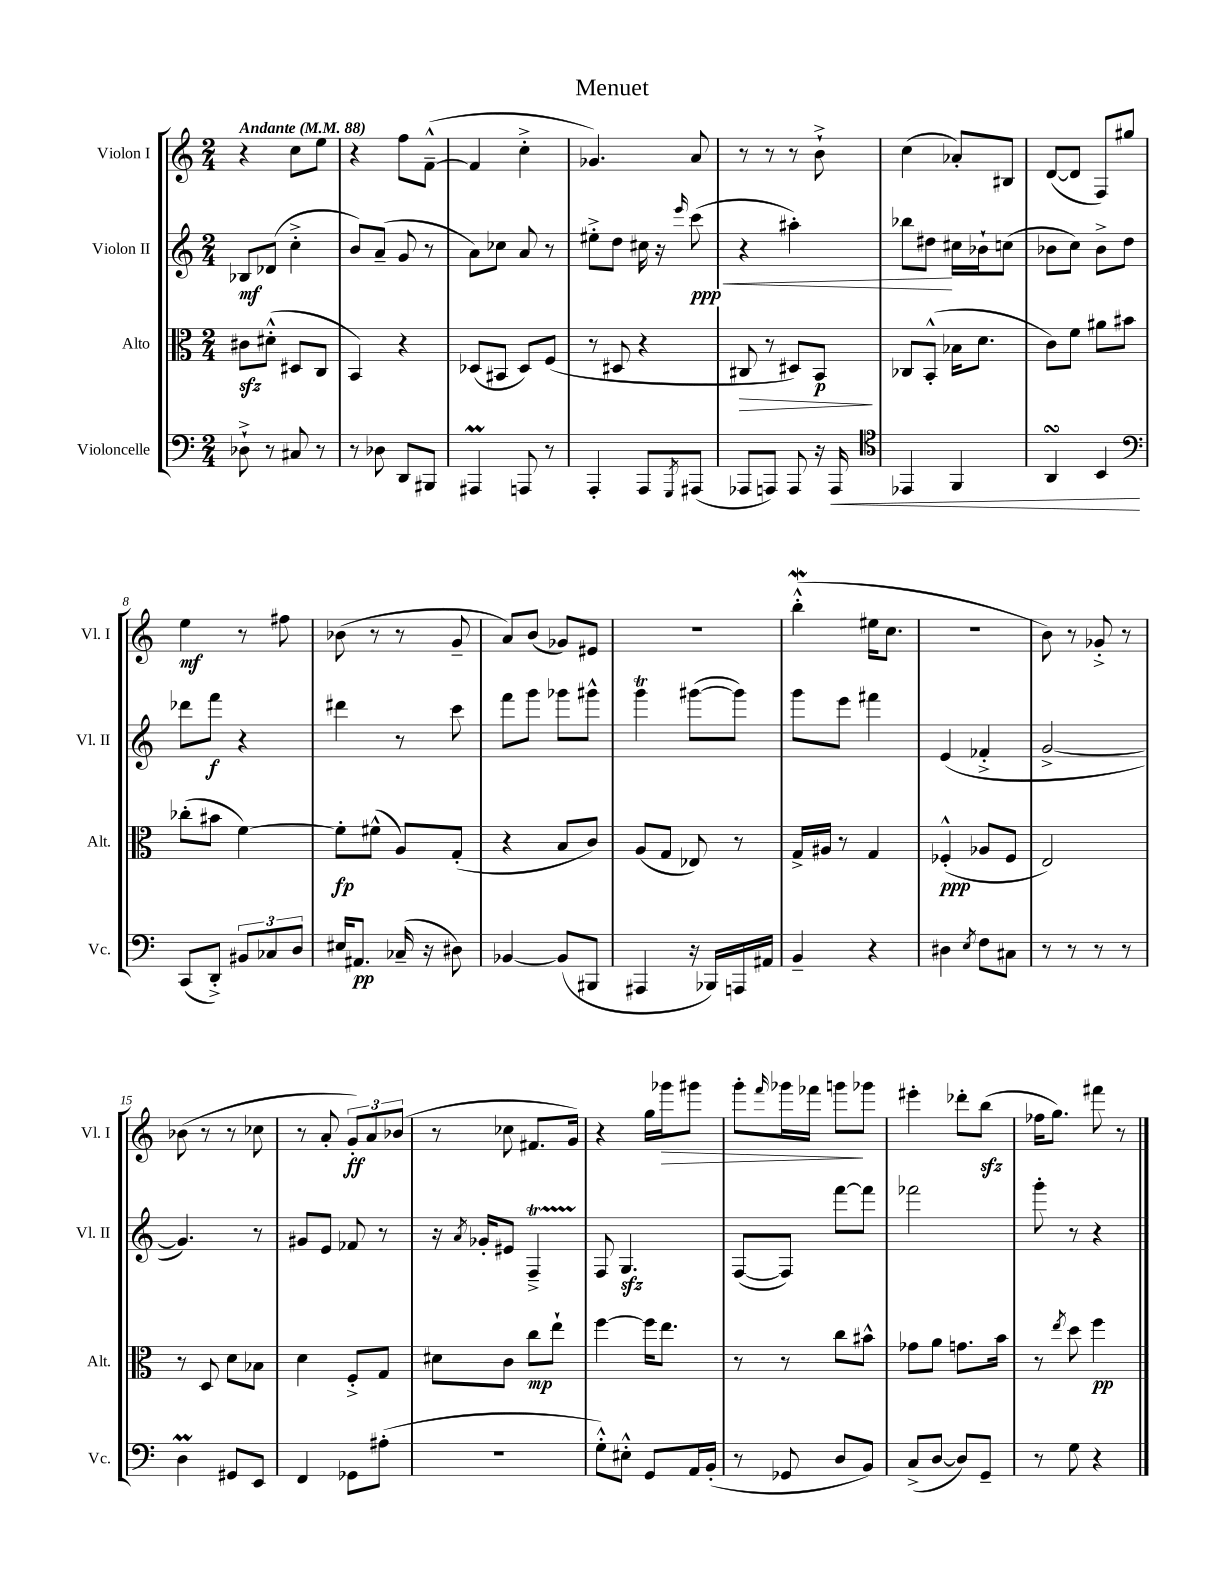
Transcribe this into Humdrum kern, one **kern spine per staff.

**kern	**dynam	**kern	**dynam	**kern	**dynam	**kern	**dynam
*part4	*part4	*part3	*part3	*part2	*part2	*part1	*part1
*staff4	*staff4	*staff3	*staff3	*staff2	*staff2	*staff1	*staff1
*I"Violoncelle	*	*I"Alto	*	*I"Violon II	*	*I"Violon I	*
*I'Vc.	*	*I'Alt.	*	*I'Vl. II	*	*I'Vl. I	*
*clefF4	*	*clefC3	*	*clefG2	*	*clefG2	*
*k[]	*	*k[]	*	*k[]	*	*k[]	*
*M2/4	*	*M2/4	*	*M2/4	*	*M2/4	*
*MM88	*	*MM88	*	*MM88	*	*MM88	*
=1	=1	=1	=1	=1	=1	=1	=1
!	!	!	!	!	!	!LO:TX:a:B:t=Andante	!
8D-X`^\	.	8c#Xzz\L	.	8B-X/L	mf	4r	.
8r	.	(8d#X'^^\J	.	(8d-X/J	.	.	.
8C#X/	.	8D#X/L	.	4cc'^\	.	8cc\L	.
8r	.	8C/J	.	.	.	8ee\J	.
=2	=2	=2	=2	=2	=2	=2	=2
8r	.	4BB/)	.	8b/L)	.	4r	.
8D-X\	.	.	.	(8a~/J	.	.	.
8DD/L	.	4r	.	8g/	.	8ff\L	.
8BBB#X/J	.	.	.	8r	.	([8f~^^\J	.
=3	=3	=3	=3	=3	=3	=3	=3
4AAA#Xm/	.	(8D-X/L	.	8a\L)	.	4f/]	.
.	.	8BB#X/J	.	8cc-X\J	.	.	.
8AAAn/	.	8D-/L)	.	8a/	.	4cc'^\	.
8r	.	(8F/J	.	8r	.	.	.
=4	=4	=4	=4	=4	=4	=4	=4
4AAA'/	.	8r	.	8ee#X'^\L	.	4.g-X/)	.
.	.	8D#X/	.	8dd\J	.	.	.
8AAA/L	.	4r	.	16cc#X\	.	.	.
.	.	.	.	16r	.	.	.
8qGGG/	.	.	.	16qqeee/	.	.	.
!	!	!	!	!	!LO:HP:b	!	!
(8AAA#X/J	.	.	.	(8ccc\	< ppp	8a/	.
=5	=5	=5	=5	=5	=5	=5	=5
!	!	!	!LO:HP:b	!	!	!	!
8AAA-X/L	.	8C#X/	>	4r	.	8r	.
8AAAn/J)	.	8r	.	.	.	8r	.
8AAA/	.	8D#X/L)	.	4aa#X'\)	.	8r	.
16r	.	8BB/J	p	.	.	8b`^\	.
!	!LO:HP:b	!	!	!	!	!	!
16AAA/	<	.	.	.	.	.	.
.	.	.	]	.	.	.	.
=6	=6	=6	=6	=6	=6	=6	=6
*clefC4	*	*	*	*	*	*	*
4EE-X/	.	8C-X/L	.	8bb-X\L	.	(4cc\	.
.	.	(8BB'^^/J	.	8dd#X\J	.	.	.
4FF/	.	16B-X\KL	.	16cc#X\LL	[	8a-X'/L)	.
.	.	8.d\J	.	16b-X`\J	.	.	.
.	.	.	.	(8ccn\J	.	8B#X/J	.
=7	=7	=7	=7	=7	=7	=7	=7
4AAsSSS/	.	8c\L)	.	8b-X\L	.	([8d/L	.
.	.	8f\J	.	8cc\J)	.	8d/J]	.
4BB/	.	8a#X\L	.	8b-^\L	.	8F/L)	.
.	.	8b#X\J	.	8dd\J	.	8gg#X/J	.
.	[	.	.	.	.	.	.
!!LO:LB:g=z
=8	=8	=8	=8	=8	=8	=8	=8
*clefF4	*	*	*	*	*	*	*
(8CC/L	.	(8cc-X'\L	.	8ddd-X\L	.	4ee\	mf
8DD'^/J)	.	8b#X\J	.	8fff\J	f	.	.
12BB#X/L	.	[4f\)	.	4r	.	8r	.
12C-X/	.	.	.	.	.	.	.
.	.	.	.	.	.	8ff#X\	.
12D/J	.	.	.	.	.	.	.
=9	=9	=9	=9	=9	=9	=9	=9
16E#X/KL	.	8f'\L]	fp	4ddd#X\	.	(8b-X\	.
8.AA#X/J	pp	.	.	.	.	.	.
.	.	(8f#X^^\J	.	.	.	8r	.
(16C-X~/	.	8A/L)	.	8r	.	8r	.
16r	.	.	.	.	.	.	.
8D#X\)	.	(8G'/J	.	8ccc\	.	8g~/	.
=10	=10	=10	=10	=10	=10	=10	=10
[4BB-X/	.	4r	.	8fff\L	.	8a/L)	.
.	.	.	.	8ggg\J	.	(8b/J	.
(8BB-/L]	.	8B/L	.	8ggg-X\L	.	8g-X/L)	.
8BBB#X/J	.	8c/J)	.	8ggg#X^^\J	.	8e#X/J	.
=11	=11	=11	=11	=11	=11	=11	=11
4AAA#X/	.	(8A/L	.	4gggT\	.	2r	.
.	.	8G/J	.	.	.	.	.
16r	.	8E-X/)	.	([8ggg#X\L	.	.	.
16BBB-X/LL)	.	.	.	.	.	.	.
16AAAn/	.	8r	.	8ggg#\J])	.	.	.
16AA#X/JJ	.	.	.	.	.	.	.
=12	=12	=12	=12	=12	=12	=12	=12
4BB~/	.	16G^/LL	.	8ggg\L	.	(4bbW'^^\	.
.	.	16A#X/JJ	.	.	.	.	.
.	.	8r	.	8eee\J	.	.	.
4r	.	4G/	.	4fff#X\	.	16ee#X\KL	.
.	.	.	.	.	.	8.cc\J	.
=13	=13	=13	=13	=13	=13	=13	=13
4D#X\	.	(4F-X'^^/	ppp	(4e/	.	2r	.
8qE/	.	.	.	.	.	.	.
8F\L	.	8A-X/L	.	4f-X'^/	.	.	.
8C#X\J	.	8F-/J	.	.	.	.	.
=14	=14	=14	=14	=14	=14	=14	=14
8r	.	2E/)	.	[2g^/	.	8b\)	.
8r	.	.	.	.	.	8r	.
8r	.	.	.	.	.	8g-X'^/	.
8r	.	.	.	.	.	8r	.
!!LO:LB:g=z
=15	=15	=15	=15	=15	=15	=15	=15
4DM\	.	8r	.	4.g/])	.	(8b-X\	.
.	.	8D/	.	.	.	8r	.
8GG#X/L	.	8d\L	.	.	.	8r	.
8EE/J	.	8B-X\J	.	8r	.	8cc-X\	.
=16	=16	=16	=16	=16	=16	=16	=16
4FF/	.	4d\	.	8g#X/L	.	8r	.
.	.	.	.	8e/J	.	8a'/	.
8GG-X\L	.	8F'^/L	.	8f-X/	.	12g'/L)	ff
.	.	.	.	.	.	12a/	.
(8A#X'\J	.	8G/J	.	8r	.	.	.
.	.	.	.	.	.	(12b-X/J	.
=17	=17	=17	=17	=17	=17	=17	=17
2r	.	8d#X\L	.	16r	.	8r	.
.	.	.	.	8qa/	.	.	.
.	.	.	.	16g-X'/KL	.	.	.
.	.	8c\J	.	8e#X/J	.	8cc-X\	.
.	.	8cc\L	mp	4FT~^/	.	8.f#X/L	.
.	.	8ee`\J	.	.	.	.	.
.	.	.	.	.	.	16g/Jk)	.
=18	=18	=18	=18	=18	=18	=18	=18
8G'^^\L)	.	[4ff\	.	8F/	.	4r	.
8E#X'^^\J	.	.	.	4.Gzz/	.	.	.
8GG/L	.	16ff\KL]	.	.	.	16gg\LL	.
!	!	!	!	!	!	!	!LO:HP:b
.	.	8.ee\J	.	.	.	16ggg-X\J	>
16AA/L	.	.	.	.	.	8ggg#X\J	.
(16BB'/JJ	.	.	.	.	.	.	.
=19	=19	=19	=19	=19	=19	=19	=19
8r	.	8r	.	([8F/L	.	8ggg'\L	.
.	.	.	.	.	.	16qqfff/	.
8GG-X/	.	8r	.	8F/J])	.	16ggg-X\L	.
.	.	.	.	.	.	16fff-X\JJ	.
8D/L	.	8cc\L	.	[8fff\L	.	8gggn\L	.
8BB/J)	.	8b#X^^\J	.	8fff\J]	.	8ggg-X\J	]
=20	=20	=20	=20	=20	=20	=20	=20
(8C^/L	.	8g-X\L	.	2fff-X\	.	4eee#X'\	.
[8D/J	.	8a\J	.	.	.	.	.
8D/L])	.	8.gn\L	.	.	.	8ddd-X'\L	.
8GG~/J	.	.	.	.	.	(8bbzz\J	.
.	.	16b\Jk	.	.	.	.	.
=21	=21	=21	=21	=21	=21	=21	=21
8r	.	8r	.	8ggg'\	.	16ff-X\KL	.
.	.	.	.	.	.	8.gg\J)	.
.	.	8qee/	.	.	.	.	.
8G\	.	8dd\	.	8r	.	.	.
4r	.	4ff\	pp	4r	.	8fff#X\	.
.	.	.	.	.	.	8r	.
==	==	==	==	==	==	==	==
*-	*-	*-	*-	*-	*-	*-	*-
